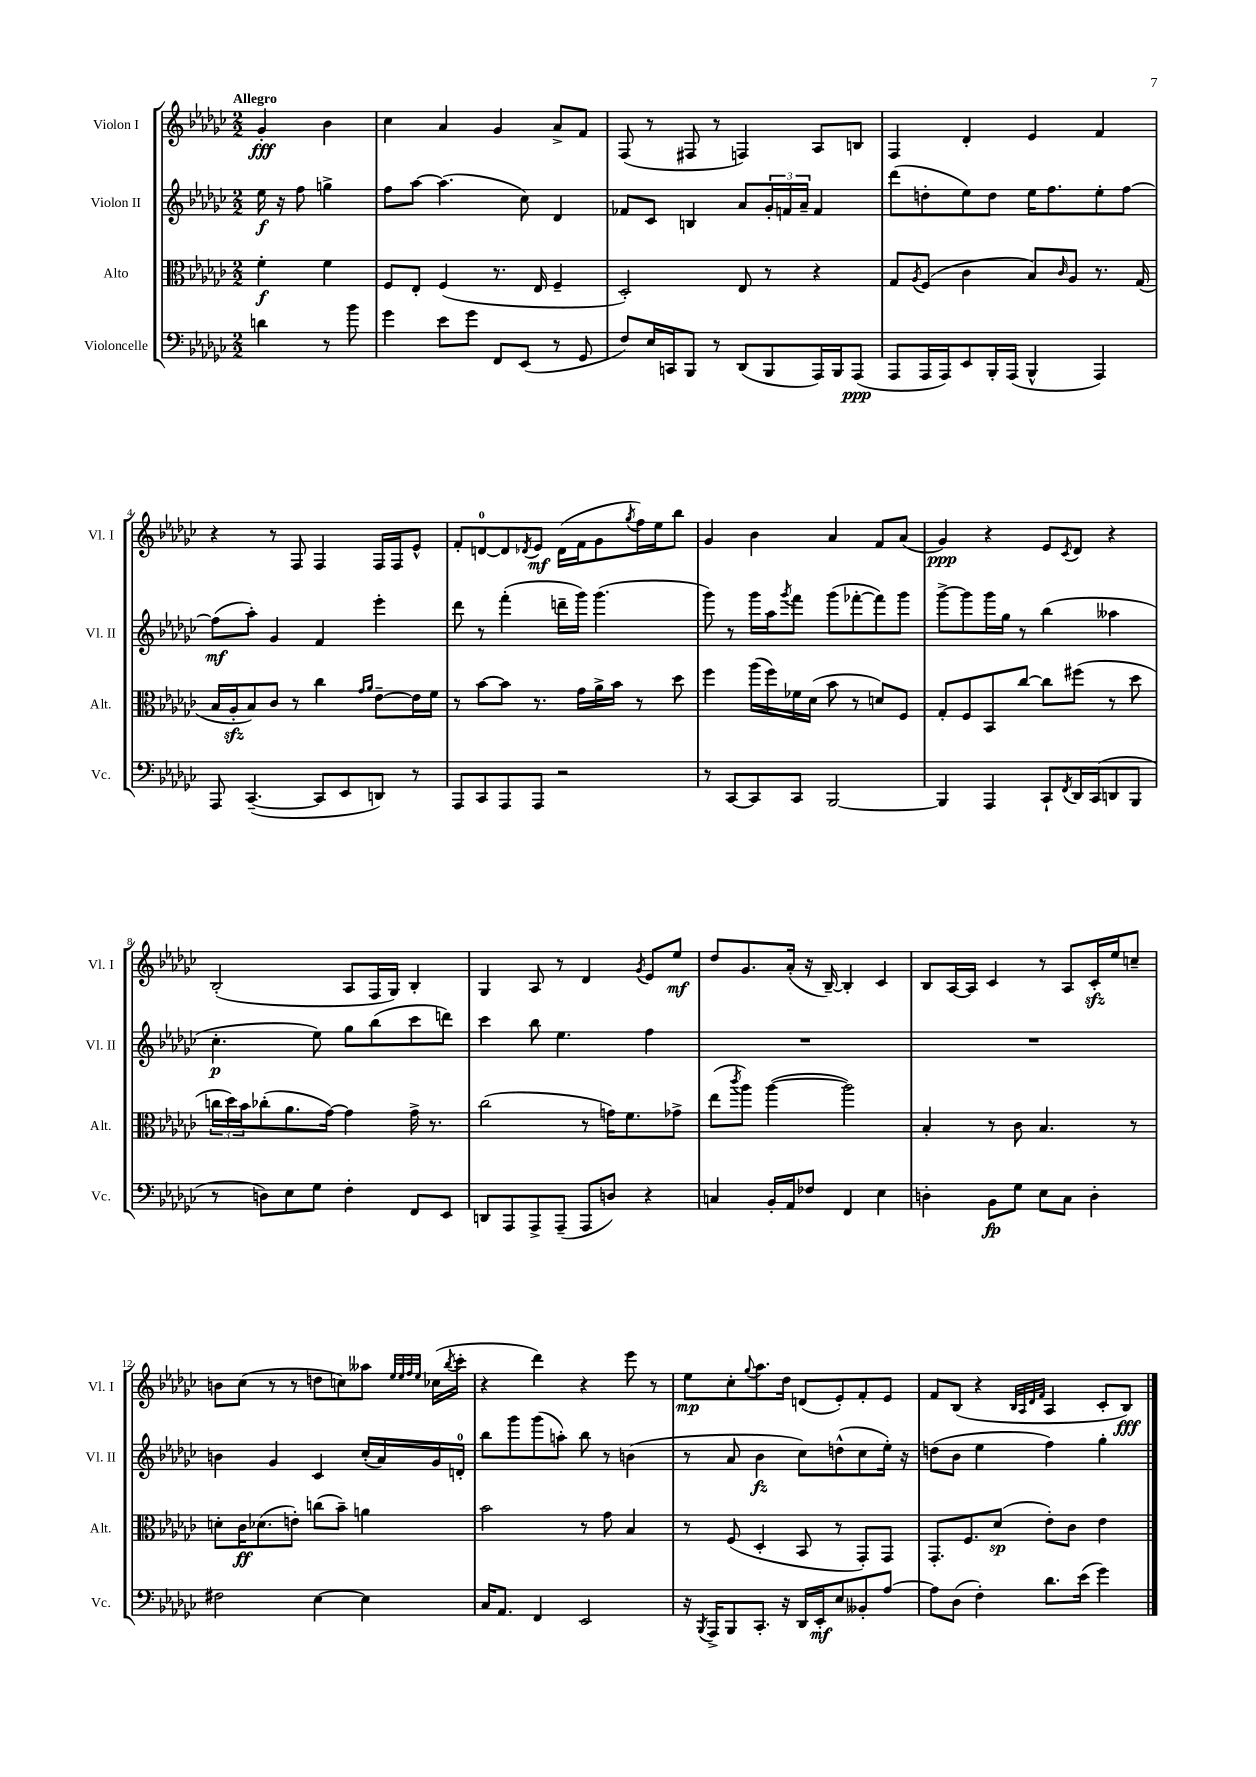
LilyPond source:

<<
\new StaffGroup <<
\new Staff = "s0" \with { instrumentName = "Violon I" shortInstrumentName = "Vl. I" } {
    \clef treble \key ges \major \numericTimeSignature \time 2/2 \partial 2 \tempo "Allegro"
    ges'4-.\fff bes'4 |
    ces''4 aes'4 ges'4 aes'8-> f'8 |
    f8( r8 fis8 r8 f4) aes8 b8 |
    f4 des'4-. ees'4 f'4 |
    r4 r8 f8 f4 f16 f16 ees'8-^ |
    f'8-. d'8-0~ d'8 \acciaccatura { des'8 } ees'8\mf des'16( f'16 ges'8 \acciaccatura { ges''8 } f''16) ees''16 bes''8 |
    ges'4 bes'4 aes'4 f'8 aes'8( |
    ges'4\ppp) r4 ees'8 \acciaccatura { ces'8 } des'8 r4 |
    bes2-.( aes8 f16 ges16) bes4-. |
    ges4 aes8 r8 des'4 \acciaccatura { ges'8 } ees'8 ees''8\mf |
    des''8 ges'8. aes'16-.( r16 bes16~--) bes4-. ces'4 |
    bes8 aes16~ aes16 ces'4 r8 aes8 ces'16-.\sfz ees''16 c''8-- |
    b'8 ces''8( r8 r8 d''8 c''8) aeses''8 \grace { ees''32 ees''32 f''32 ees''32 } ces''16( \acciaccatura { bes''8 } ces'''16-. |
    r4 des'''4) r4 ees'''8 r8 |
    ees''8\mp ces''8-. \appoggiatura { ges''8 } aes''8. des''16 d'8( ees'8-.) f'8-. ees'8 |
    f'8 bes8( r4 \grace { bes32 aes32 des'32 f'32 } aes4 ces'8-. bes8\fff) \bar "|." |
}
\new Staff = "s1" \with { instrumentName = "Violon II" shortInstrumentName = "Vl. II" } {
    \clef treble \key ges \major \numericTimeSignature \time 2/2 \partial 2
    ees''16\f r16 f''8 g''4-> |
    f''8 aes''8~ aes''4.( ces''8) des'4 |
    fes'8 ces'8 b4 aes'8 \tuplet 3/2 { ges'16-. f'16 aes'16-- } f'4 |
    des'''8( d''8-. ees''8) d''8 ees''16 f''8. ees''8-. f''8~ |
    f''8\mf( aes''8-.) ges'4 f'4 ees'''4-. |
    des'''8 r8 f'''4-.( d'''16-- ges'''16) ges'''4.( |
    ges'''8) r8 ges'''16 aes''16 \acciaccatura { ges'''8 } f'''8 ges'''8( fes'''8~-. fes'''8) ges'''8 |
    ges'''8~-> ges'''8 ges'''16 ges''16 r8 bes''4( aeses''4 |
    ces''4.-.\p ees''8) ges''8 bes''8( ces'''8 d'''8) |
    ces'''4 bes''8 ees''4. f''4 |
    R1 |
    R1 |
    b'4 ges'4 ces'4 ces''16-.( aes'16) ges'16 d'16-0-. |
    bes''8 ges'''8 ges'''8( a''8-.) bes''8 r8 b'4( |
    r8 aes'8 bes'4\fz ces''8) d''8-^( ces''8 ees''16-.) r16 |
    d''8( bes'8 ees''4 f''4) ges''4-. \bar "|." |
}
\new Staff = "s2" \with { instrumentName = "Alto" shortInstrumentName = "Alt." } {
    \clef alto \key ges \major \numericTimeSignature \time 2/2 \partial 2
    f'4-.\f f'4 |
    f8 ees8-. f4( r8. ees16 f4-- |
    des2-.) ees8 r8 r4 |
    ges8 \acciaccatura { aes8 } f8( ces'4 bes8) \grace { ces'16 } aes8 r8. ges16( |
    bes16 aes16-.\sfz bes8) ces'8 r8 ces''4 \grace { ges'16 aes'16 } ees'8~-- ees'16 f'16 |
    r8 bes'8~ bes'8 r8. ges'16 aes'16-> bes'16 r8 des''8 |
    f''4 aes''16( f''16) fes'16 des'16( bes'8 r8 d'8) f8 |
    ges8-. f8 bes,8 ces''8~ ces''8 fis''8( r8 des''8 |
    \tuplet 3/2 { c''16 des''16) bes'16 } ces''8-.( aes'8. ges'16~) ges'4 ges'16-> r8. |
    ces''2( r8 g'16) f'8. ges'8-> |
    ees''8( \acciaccatura { ces'''8 } aes''8) aes''4~( aes''2) |
    bes4-. r8 ces'8 bes4. r8 |
    d'8-. ces'16\ff des'8.( e'8-.) c''8( bes'8--) a'4 |
    bes'2 r8 ges'8 bes4 |
    r8 f8( des4-. bes,8 r8 ges,8-.) ges,8 |
    ges,8.-. f8. des'8\sp( ees'8-.) ces'8 ees'4 \bar "|." |
}
\new Staff = "s3" \with { instrumentName = "Violoncelle" shortInstrumentName = "Vc." } {
    \clef bass \key ges \major \numericTimeSignature \time 2/2 \partial 2
    d'4 r8 bes'8 |
    ges'4 ees'8 ges'8 f,8 ees,8( r8 ges,8 |
    f8) ees16 c,16 bes,,8 r8 des,8( bes,,8 aes,,16) bes,,16 aes,,8\ppp( |
    aes,,8 aes,,16 aes,,16) ees,8 bes,,16-. aes,,16( bes,,4-^ aes,,4) |
    aes,,8 ces,4.~--( ces,8 ees,8 d,8) r8 |
    aes,,8 ces,8 aes,,8 aes,,8 r2 |
    r8 ces,8~ ces,8 ces,8 bes,,2~ |
    bes,,4 aes,,4 ces,8-! \acciaccatura { f,8 } des,16 ces,16( d,8 bes,,8 |
    r8 d8) ees8 ges8 f4-. f,8 ees,8 |
    d,8 aes,,8 aes,,8-> aes,,8--( aes,,8 d8) r4 |
    c4 bes,16-. aes,16 fes8 f,4 ees4 |
    d4-. bes,8\fp ges8 ees8 ces8 d4-. |
    fis2 ees4~ ees4 |
    ces16 aes,8. f,4 ees,2 |
    r16 \acciaccatura { bes,,8 } aes,,16-> bes,,8 ces,8.-. r16 des,16 ees,16-.\mf ees8 beses,8-. aes8~ |
    aes8 des8( f4-.) des'8. ees'16( ges'4) \bar "|." |
}
>>
>>
